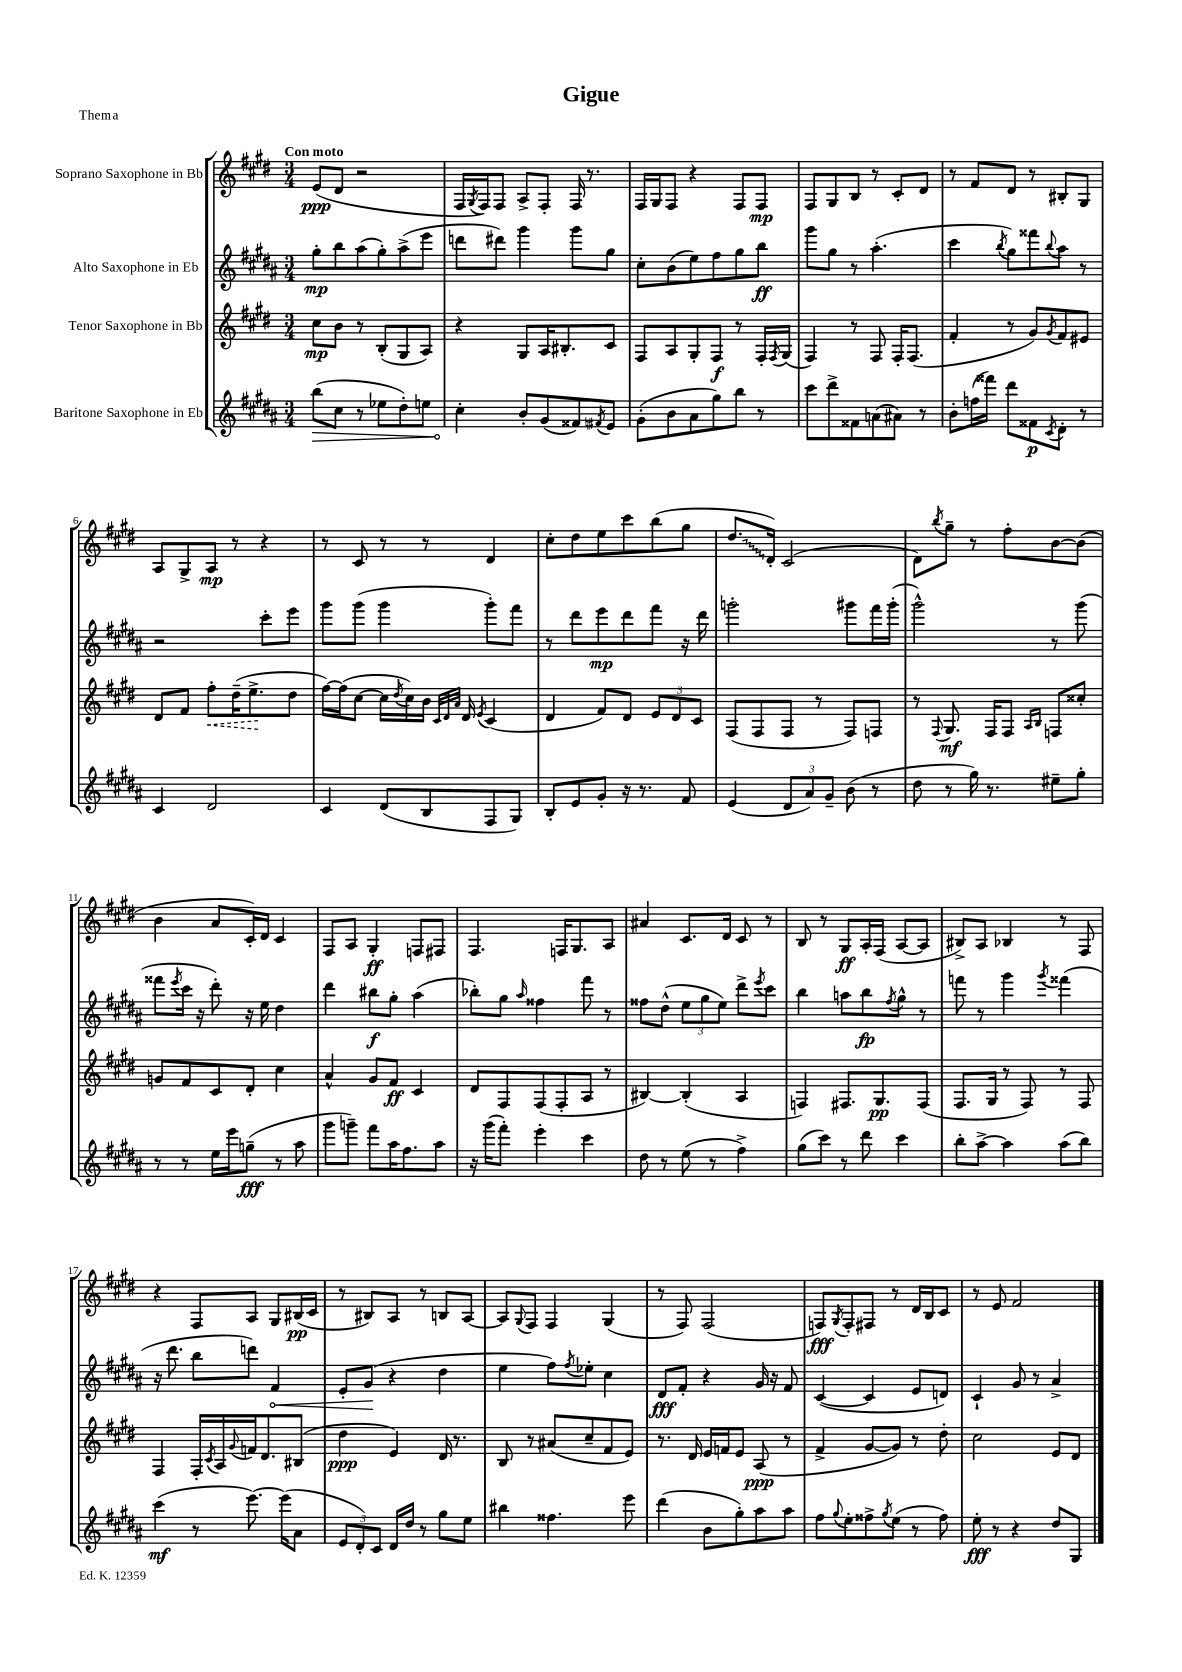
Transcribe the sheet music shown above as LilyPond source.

\header { title = "Gigue" piece = "Thema" }
<<
\new StaffGroup <<
\new Staff = "s0" \with { instrumentName = "Soprano Saxophone in Bb" } {
    \clef treble \key e \major \numericTimeSignature \time 3/4 \tempo "Con moto"
    e'8\ppp( dis'8 r2 |
    fis16 \acciaccatura { gis8 } fis16) fis8 a8-> fis8-. fis16 r8. |
    fis16 gis16 fis8 r4 fis8 fis8\mp |
    fis8 gis8 b8 r8 cis'8-. dis'8 |
    r8 fis'8 dis'8 r8 bis8-. gis8 |
    a8 gis8-> a8\mp r8 r4 |
    r8 cis'8 r8 r8 dis'4 |
    cis''8-. dis''8 e''8 cis'''8 b''8( gis''8 |
    \once \override Glissando.style = #'zigzag dis''8.\glissando dis'16-.) cis'2( |
    dis'8) \acciaccatura { b''8 } gis''8-- r8 fis''8-. b'8~ b'8( |
    b'4 a'8 cis'16-.) dis'16 cis'4 |
    fis8 a8 gis4-.\ff f8 fis8 |
    fis4. f16 gis8. a8 |
    ais'4 cis'8. dis'16 cis'8 r8 |
    b8 r8 gis8\ff a16-. fis16( a8~ a8 |
    bis8->) a8 bes4 r8 fis8 |
    r4 fis8 a8 gis8 bis16\pp( cis'16 |
    r8 bis8) a8 r8 b8 a8~ |
    a8 \appoggiatura { gis8 } fis8 fis4 gis4( |
    r8 fis8) fis2( |
    f8\fff) \acciaccatura { gis8 } f8-. fis8 r8 dis'16 b16 cis'8 |
    r8 e'8 fis'2 \bar "|." |
}
\new Staff = "s1" \with { instrumentName = "Alto Saxophone in Eb" } {
    \clef treble \key b \major \numericTimeSignature \time 3/4
    gis''8-.\mp b''8 ais''8( gis''8-.) ais''8->( e'''8 |
    d'''8 dis'''8) gis'''4 gis'''8 gis''8 |
    cis''8-. b'8( e''8) fis''8 gis''8 b''8\ff |
    gis'''8 gis''8 r8 ais''4.-.( |
    cis'''4 \acciaccatura { b''8 } gis''8) fisis'''8 \appoggiatura { b''8 } ais''8 r8 |
    r2 cis'''8-. e'''8 |
    gis'''8 gis'''8( gis'''4 gis'''8-.) fis'''8 |
    r8 dis'''8 e'''8\mp dis'''8 fis'''8 r16 dis'''16 |
    g'''2-. gis'''8 fis'''16 gis'''16-.( |
    gis'''2-^) r8 gis'''8( |
    fisis'''8 \acciaccatura { e'''8 } cis'''16 r16 dis'''8-.) r16 e''16 dis''4 |
    dis'''4 bis''8\f gis''8-. ais''4( |
    bes''8-.) gis''8 \grace { ais''16 } fisis''4 fis'''8 r8 |
    fisis''8 dis''8-^( \tuplet 3/2 { e''8 gis''8 e''8) } dis'''8-> \acciaccatura { e'''8 } cis'''8 |
    b''4 a''8 b''8\fp \acciaccatura { fis''8 } gis''8-^ r8 |
    f'''8 r8 gis'''4 \acciaccatura { gis'''8 } fisis'''4( |
    r16 dis'''8. b''8 d'''8) \once \override Hairpin.circled-tip = ##t fis'4\< |
    e'8-. gis'8\!( r4 dis''4 |
    e''4 fis''8) \acciaccatura { fis''8 } ees''8-. cis''4 |
    dis'8\fff fis'8-. r4 gis'16 r16 fis'8 |
    cis'4~( cis'4 e'8 d'8) |
    cis'4-! gis'8 r8 ais'4-> \bar "|." |
}
\new Staff = "s2" \with { instrumentName = "Tenor Saxophone in Bb" } {
    \clef treble \key e \major \numericTimeSignature \time 3/4
    cis''8\mp b'8 r8 b8-.( gis8 a8) |
    r4 gis8 a16 bis8.-. cis'8 |
    fis8 a8 gis8-. fis8\f r8 fis16-. \acciaccatura { fis8 } gis16( |
    fis4) r8 fis8 fis16-. fis8.( |
    fis'4-. r8 gis'8) \acciaccatura { gis'8 } fis'8 eis'8 |
    dis'8 fis'8 \once \override Hairpin.style = #'dashed-line fis''8-.\< dis''16--( e''8.->\! dis''8 |
    fis''16~) fis''16( cis''8~ cis''16 \acciaccatura { dis''8 } cis''16) b'16 \grace { cis'32 dis'32 a'32 } dis'16 \acciaccatura { e'8 } cis'4( |
    dis'4 fis'8) dis'8 \tuplet 3/2 { e'8 dis'8 cis'8 } |
    fis8( fis8 fis8 r8 fis8) f8 |
    r8 \appoggiatura { fis8 } gis8.\mf fis16 fis8 \grace { a16 b16 } f8 cisis''8-. |
    g'8 fis'8 cis'8 dis'8-. cis''4 |
    a'4-^ gis'8 fis'8\ff cis'4 |
    dis'8 fis8 fis8( fis8-. a8 r8 |
    bis4~) bis4-.( a4 |
    f4) fis8. gis8.\pp fis8( |
    fis8. gis16 r8 fis8) r8 fis8 |
    fis4 fis16-. \acciaccatura { cis'8 } a16 \appoggiatura { gis'8 } f'16 dis'8. bis8( |
    dis''4\ppp e'4) dis'16 r8. |
    b8 r8 ais'8( cis''8-- fis'8 e'8) |
    r8. dis'16 e'16 f'16 e'8 a8\ppp( r8 |
    fis'4-> gis'8~ gis'8) r8 dis''8-. |
    cis''2 e'8 dis'8 \bar "|." |
}
\new Staff = "s3" \with { instrumentName = "Baritone Saxophone in Eb" } {
    \clef treble \key b \major \numericTimeSignature \time 3/4
    \once \override Hairpin.circled-tip = ##t b''8\>( cis''8 r8 ees''8 dis''8-.) e''8 |
    cis''4-.\! b'8-. gis'8( fisis'8) \acciaccatura { fis'8 } e'8 |
    gis'8-.( b'8 ais'8 gis''8) b''8 r8 |
    cis'''8 dis'''8-> fisis'8 a'8( ais'8) r8 |
    b'8-. f''16( fisis'''16) dis'''8 fisis'8\p \acciaccatura { cis'8 } dis'8-. r8 |
    cis'4 dis'2 |
    cis'4 dis'8( b8 fis8 gis8) |
    b8-. e'8 gis'8-. r16 r8. fis'8 |
    e'4( \tuplet 3/2 { dis'8 ais'8) gis'8-- } b'8( r8 |
    dis''8 r8 gis''16) r8. eis''8-- gis''8-. |
    r8 r8 e''16 e'''16 g''8--\fff( r8 ais''8 |
    gis'''8 g'''8--) fis'''8 ais''16 fis''8. ais''8 |
    r16 gis'''16( fis'''8-.) e'''4-. cis'''4 |
    dis''8 r8 e''8( r8 fis''4->) |
    gis''8( cis'''8) r8 dis'''8 cis'''4 |
    b''8-. ais''8~-> ais''4 ais''8( b''8) |
    cis'''4\mf( r8 e'''8.~) e'''16( ais'8 |
    \tuplet 3/2 { e'8 dis'8-.) cis'8 } dis'16 dis''16 r8 gis''8 e''8 |
    bis''4 fisis''4. e'''8 |
    dis'''4( b'8 gis''8-.) ais''8 ais''8 |
    fis''8 \appoggiatura { gis''8 } e''8-. fisis''8-> \acciaccatura { gis''8 } e''8( r8 fisis''8) |
    e''8-.\fff r8 r4 dis''8 gis8 \bar "|." |
}
>>
>>
